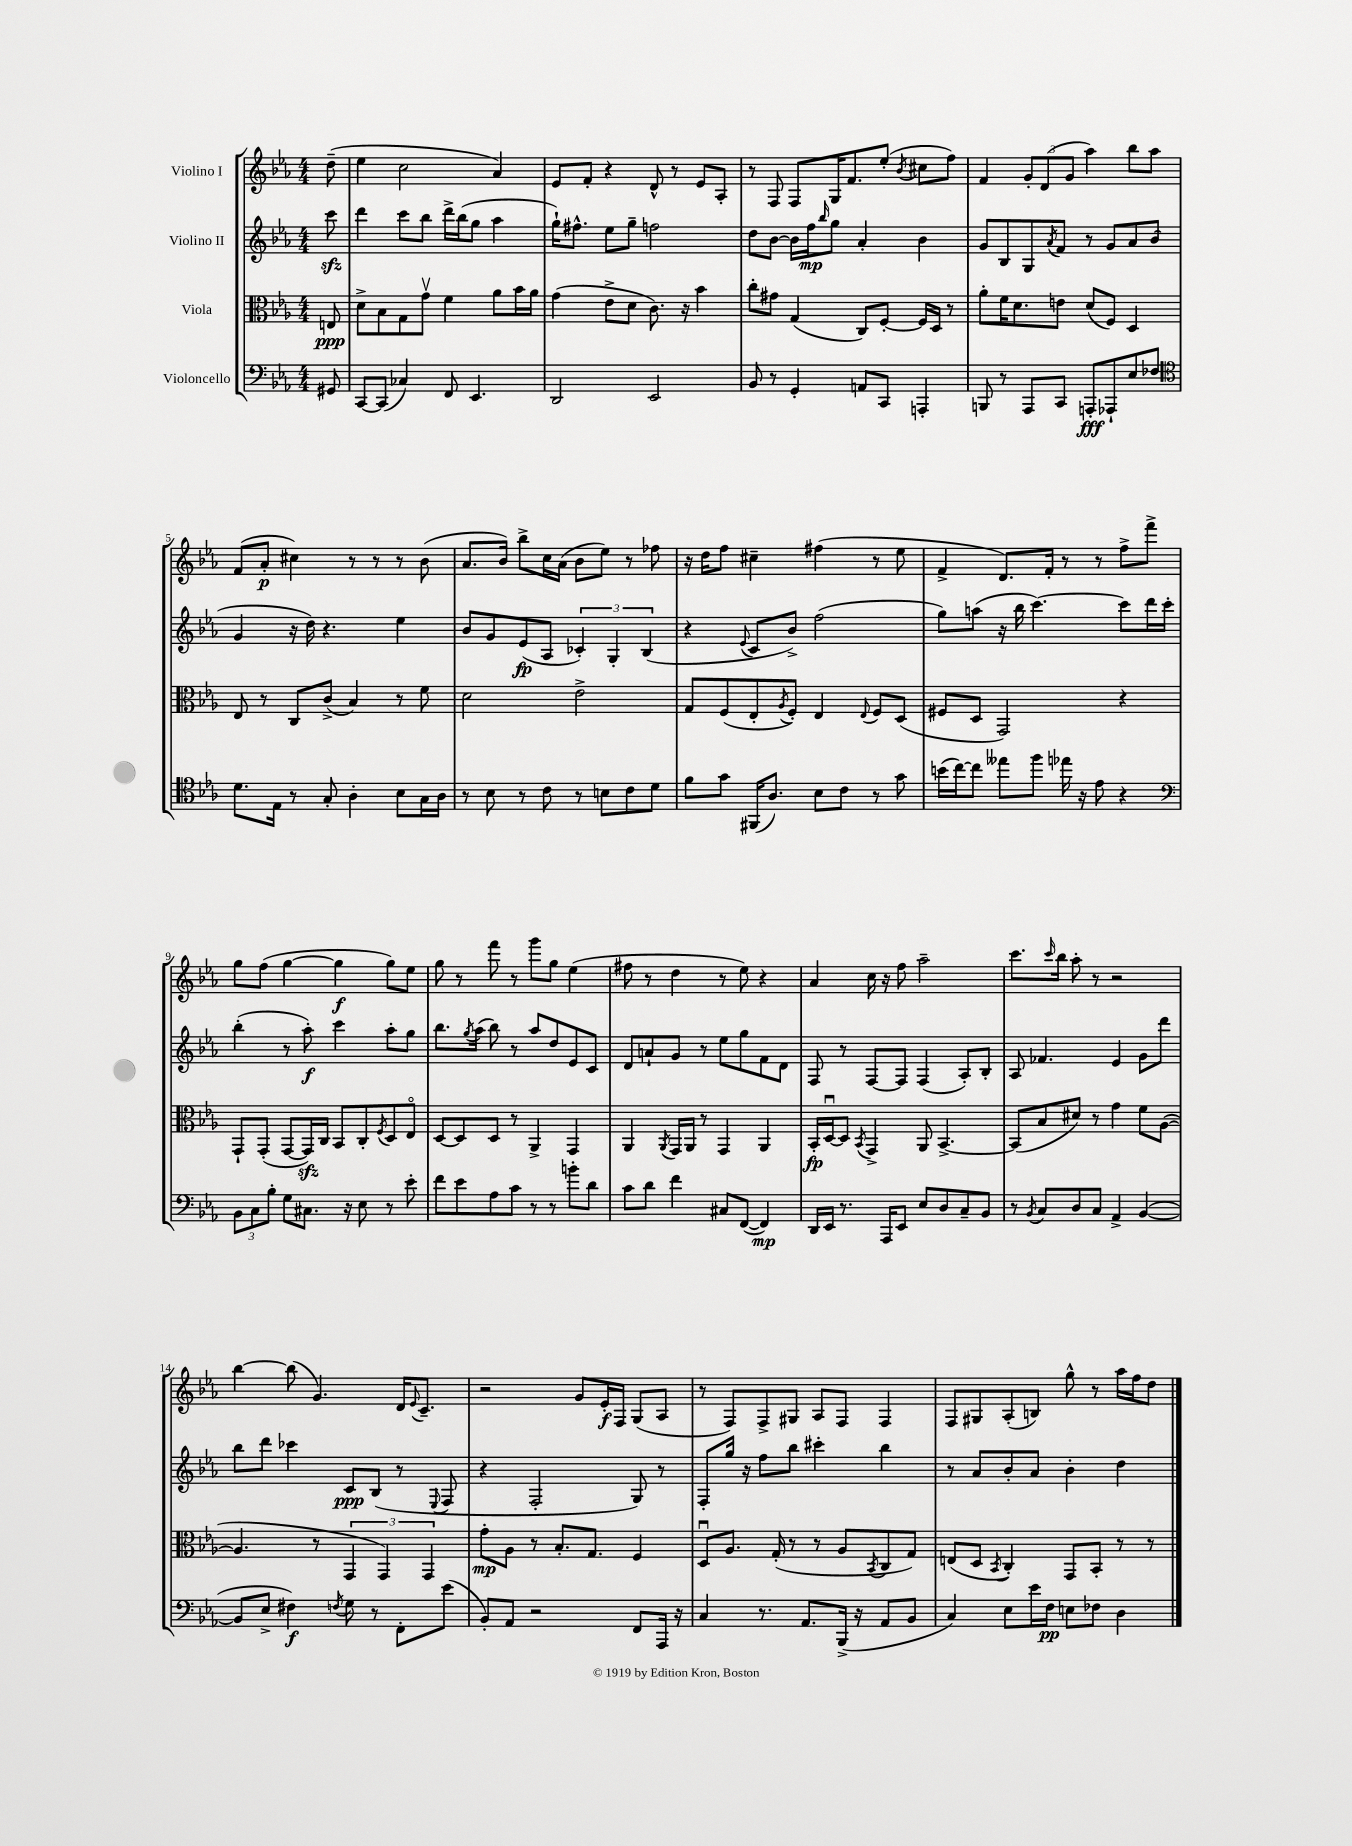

**kern	**dynam	**kern	**dynam	**kern	**dynam	**kern	**dynam
*part4	*part4	*part3	*part3	*part2	*part2	*part1	*part1
*staff4	*staff4	*staff3	*staff3	*staff2	*staff2	*staff1	*staff1
*I"Violoncello	*	*I"Viola	*	*I"Violino II	*	*I"Violino I	*
*clefF4	*	*clefC3	*	*clefG2	*	*clefG2	*
*k[b-e-a-]	*	*k[b-e-a-]	*	*k[b-e-a-]	*	*k[b-e-a-]	*
*M4/4	*	*M4/4	*	*M4/4	*	*M4/4	*
=	=	=	=	=	=	=	=
8GG#X/	.	8En/	ppp	8ccczz\	.	(8dd~\	.
=1	=1	=1	=1	=1	=1	=1	=1
[8CC/L	.	8d^\L	.	4ddd\	.	4ee-\	.
(8CC/J]	.	8B-\	.	.	.	.	.
4C-X/)	.	8G\	.	8ccc\L	.	2cc\	.
.	.	8gv\J	.	8bb-\J	.	.	.
8FF/	.	4f\	.	16ddd^\LL	.	.	.
.	.	.	.	(16bb-\J	.	.	.
4.EE-/	.	.	.	8gg\J	.	.	.
.	.	8a-\L	.	4aa-\	.	4a-/)	.
.	.	16b-\L	.	.	.	.	.
.	.	16a-\JJ	.	.	.	.	.
=2	=2	=2	=2	=2	=2	=2	=2
2DD/	.	(4g\	.	16gg`\KL)	.	8e-/L	.
.	.	.	.	8.ff#X^^\J	.	.	.
.	.	.	.	.	.	8f'/J	.
.	.	8e-^\L	.	8ee-\L	.	4r	.
.	.	8d\J	.	8gg~\J	.	.	.
2EE-/	.	8.c\)	.	2ffn\	.	8d^^/	.
.	.	.	.	.	.	8r	.
.	.	16r	.	.	.	.	.
.	.	4b-\	.	.	.	8e-/L	.
.	.	.	.	.	.	8A-'/J	.
=3	=3	=3	=3	=3	=3	=3	=3
8BB-/	.	8cc'\L	.	8dd\L	.	8r	.
8r	.	8g#X\J	.	[8b-\J	.	8F/	.
4GG'/	.	(4G/	.	16b-\LL]	.	8F/L	.
.	.	.	.	16ff\J	mp	.	.
.	.	.	.	16qqbb-/	.	.	.
.	.	.	.	8gg\J	.	16G/K	.
.	.	.	.	.	.	8.f/	.
8AAn/L	.	8C/L)	.	4a-'/	.	.	.
8CC/J	.	[8F'/J	.	.	.	(8ee-'/J	.
.	.	.	.	.	.	8qb-/	.
4AAAn'/	.	16F/LL]	.	4b-\	.	8cc#X\L	.
.	.	16D/JJ	.	.	.	.	.
.	.	8r	.	.	.	8ff\J)	.
=4	=4	=4	=4	=4	=4	=4	=4
8BBBn/	.	8a-'\L	.	8g/L	.	4f/	.
8r	.	16f\K	.	8B-/	.	.	.
.	.	8.d\	.	.	.	.	.
8AAA-/L	.	.	.	8G/	.	12g'/L	.
.	.	.	.	.	.	(12d/	.
.	.	.	.	8qa-/	.	.	.
8CC/J	.	8en\J	.	8f/J	.	.	.
.	.	.	.	.	.	12g/J	.
8AAAn'/L	fff	(8d/L	.	8r	.	4aa-\)	.
8AAA-X`/	.	8F/J)	.	8g/L	.	.	.
8E-/	.	4D/	.	8a-/	.	8bb-\L	.
8F-X/J	.	.	.	(8b-/J	.	8aa-\J	.
!!LO:LB:g=z
=5	=5	=5	=5	=5	=5	=5	=5
*clefC4	*	*	*	*	*	*	*
8.d\L	.	8E-/	.	4g/	.	(8f/L	.
.	.	8r	.	.	.	8a-'/J	p
16E-\Jk	.	.	.	.	.	.	.
8r	.	8C/L	.	16r	.	4cc#X\)	.
.	.	.	.	16dd\)	.	.	.
8G'/	.	(8c^/J	.	4.r	.	.	.
4A-'\	.	4B-/)	.	.	.	8r	.
.	.	.	.	.	.	8r	.
8B-\L	.	8r	.	4ee-\	.	8r	.
16G\L	.	8f\	.	.	.	(8b-\	.
16A-\JJ	.	.	.	.	.	.	.
=6	=6	=6	=6	=6	=6	=6	=6
8r	.	2d\	.	8b-/L	.	8.a-/L	.
8B-\	.	.	.	8g/	.	.	.
.	.	.	.	.	.	16b-/Jk)	.
8r	.	.	.	(8e-/	fp	8bb-^\L	.
8c\	.	.	.	8A-/J	.	16cc\L	.
.	.	.	.	.	.	(16a-\JJ	.
8r	.	2e-^\	.	6c-X'/)	.	8b-\L	.
8Bn\L	.	.	.	.	.	8ee-\J)	.
.	.	.	.	6G'/	.	.	.
8c\	.	.	.	.	.	8r	.
.	.	.	.	(6B-/	.	.	.
8d\J	.	.	.	.	.	8ff-X\	.
=7	=7	=7	=7	=7	=7	=7	=7
8f\L	.	8G/L	.	4r	.	16r	.
.	.	.	.	.	.	16dd\KL	.
8g\J	.	(8F/	.	.	.	8ff\J	.
.	.	.	.	8qqe-/	.	.	.
(16FF#X/KL	.	8E-'/	.	8c/L	.	4cc#X~\	.
8.A-/J)	.	.	.	.	.	.	.
.	.	8qA-/	.	.	.	.	.
.	.	8F'/J)	.	8b-^/J)	.	.	.
8B-\L	.	4E-/	.	(2ff\	.	(4ff#X\	.
8c\J	.	.	.	.	.	.	.
.	.	8qqE-/	.	.	.	.	.
8r	.	8F/L	.	.	.	8r	.
8g\	.	(8D/J	.	.	.	8ee-\	.
=8	=8	=8	=8	=8	=8	=8	=8
(16bn\LL	.	8F#X/L	.	8gg\L)	.	4f^/	.
[16cc\J)	.	.	.	.	.	.	.
8cc\J]	.	8D/J	.	(8aan\J	.	.	.
8ee--X\L	.	2GG/)	.	16r	.	8.d/L)	.
.	.	.	.	16bb-\	.	.	.
8ff\J	.	.	.	[4.ccc\)	.	.	.
.	.	.	.	.	.	16f'/Jk	.
16ee-X\	.	.	.	.	.	8r	.
16r	.	.	.	.	.	.	.
8e-\	.	.	.	.	.	8r	.
4r	.	4r	.	8ccc\L]	.	8ff^\L	.
.	.	.	.	16ddd\L	.	8fff^\J	.
.	.	.	.	16ccc'\JJ	.	.	.
!!LO:LB:g=z
=9	=9	=9	=9	=9	=9	=9	=9
*clefF4	*	*	*	*	*	*	*
12BB-\L	.	8GG`/L	.	(4bb-'\	.	8gg\L	.
12C\	.	.	.	.	.	.	.
.	.	(8GG'/J	.	.	.	(8ff\J	.
12B-'\J	.	.	.	.	.	.	.
8G\L	.	[8GG/L	.	8r	.	[4gg\	.
8.C#X\J	.	16GGzz/L])	.	8aa-'\)	f	.	.
.	.	16C/JJ	.	.	.	.	.
.	.	8BB-/L	.	4ccc\	.	4gg\]	f
16r	.	.	.	.	.	.	.
8E-\	.	8C'/	.	.	.	.	.
.	.	8qF/	.	.	.	.	.
8r	.	8D/	.	8aa-'\L	.	8gg\L)	.
8e-'\	.	8E-/J	.	8gg\J	.	8ee-\J	.
=10	=10	=10	=10	=10	=10	=10	=10
8f\L	.	[8D/L	.	8.bb-\L	.	8gg\	.
8e-\	.	8D/]	.	.	.	8r	.
.	.	.	.	8qgg/	.	.	.
.	.	.	.	(16aa-\Jk	.	.	.
8A-\	.	8D/J	.	8bb-\)	.	8fff\	.
8c\J	.	8r	.	8r	.	8r	.
8r	.	4AA-^/	.	8aa-/L	.	8ggg\L	.
8r	.	.	.	8dd/	.	8gg\J	.
8bn'\L	.	4GG/	.	8e-/	.	(4ee-\	.
8d\J	.	.	.	8c/J	.	.	.
=11	=11	=11	=11	=11	=11	=11	=11
8c\L	.	4AA-/	.	8d/L	.	8ff#X\	.
8d\J	.	.	.	8an`/	.	8r	.
.	.	8qAA-/	.	.	.	.	.
4f\	.	16GG/LL	.	8g/J	.	4dd\	.
.	.	16AA-/JJ	.	.	.	.	.
.	.	8r	.	8r	.	.	.
8C#X/L	.	4GG/	.	8ee-\L	.	8r	.
([8FF/J	.	.	.	8gg\	.	8ee-\)	.
4FF/])	mp	4AA-/	.	8f\	.	4r	.
.	.	.	.	8d\J	.	.	.
=12	=12	=12	=12	=12	=12	=12	=12
16DD/LL	.	16BB-'/LL	fp	8F/	.	4a-/	.
16EE-/JJ	.	[16Du/J	.	.	.	.	.
8.r	.	8D/J]	.	8r	.	.	.
.	.	8qBB-/	.	.	.	.	.
.	.	4GG^/	.	[8F/L	.	16cc\	.
16AAA-/KL	.	.	.	.	.	16r	.
8EE-/J	.	.	.	8F/J]	.	8ff\	.
8E-/L	.	8AA-/	.	(4F/	.	2aa-~\	.
8D/	.	[4.BB-^/	.	.	.	.	.
8C~/	.	.	.	8A-'/L)	.	.	.
8BB-/J	.	.	.	8B-'/J	.	.	.
=13	=13	=13	=13	=13	=13	=13	=13
8r	.	(8BB-/L]	.	8A-/	.	8.ccc\L	.
8qBB-/	.	.	.	.	.	.	.
8C/L	.	8B-/	.	4.f-X/	.	.	.
.	.	.	.	.	.	16qqccc/	.
.	.	.	.	.	.	16bb-\Jk	.
8D/	.	8d#X/J)	.	.	.	8aa-'\	.
8C/J	.	8r	.	.	.	8r	.
4AA-^/	.	4g\	.	4e-/	.	2r	.
([4BB-/	.	8f\L	.	8g\L	.	.	.
.	.	([8A-\J	.	8ddd\J	.	.	.
!!LO:LB:g=z
=14	=14	=14	=14	=14	=14	=14	=14
8BB-/L]	.	4.A-/]	.	8bb-\L	.	[4bb-\	.
8E-^/J	.	.	.	8ddd\J	.	.	.
4F#X\)	f	.	.	4ccc-X\	.	(8bb-\]	.
.	.	8r	.	.	.	4.g/)	.
8qFn/	.	.	.	.	.	.	.
8G\	.	6GG/	.	8c/L	ppp	.	.
8r	.	.	.	(8B-/J	.	.	.
.	.	6GG/)	.	.	.	.	.
8FF'\L	.	.	.	8r	.	16d/KL	.
.	.	.	.	.	.	8qqe-/	.
.	.	.	.	.	.	8.c~/J	.
.	.	6GG/	.	.	.	.	.
.	.	.	.	8qqE-/	.	.	.
(8e-\J	.	.	.	8F/	.	.	.
=15	=15	=15	=15	=15	=15	=15	=15
8BB-'/L)	.	8g'\L	mp	4r	.	2r	.
8AA-/J	.	8A-\J	.	.	.	.	.
2r	.	8r	.	2F'/	.	.	.
.	.	8.B-'/L	.	.	.	.	.
.	.	.	.	.	.	8g/L	.
.	.	8.G/J	.	.	.	.	.
.	.	.	.	.	.	16e-'/L	f
.	.	.	.	.	.	16F/JJ	.
8FF/L	.	4F/	.	8G/)	.	(8G/L	.
16AAA-/Jk	.	.	.	8r	.	8A-/J	.
16r	.	.	.	.	.	.	.
=16	=16	=16	=16	=16	=16	=16	=16
4C/	.	8Du/L	.	8F'/L	.	8r	.
.	.	8.A-/J	.	16gg/Jk	.	8F/L)	.
.	.	.	.	16r	.	.	.
8.r	.	.	.	8ff\L	.	8F^/	.
.	.	(16G'/	.	.	.	.	.
.	.	8r	.	8bb-\J	.	8G#X/J	.
8.AA-/L	.	.	.	.	.	.	.
.	.	8r	.	4ccc#X'\	.	8A-/L	.
(16BBB-^/Jk	.	8A-/L	.	.	.	8F/J	.
16r	.	.	.	.	.	.	.
.	.	8qBB-/	.	.	.	.	.
8AA-/L	.	8C/	.	4bb-\	.	4F/	.
8BB-/J	.	8G/J)	.	.	.	.	.
=17	=17	=17	=17	=17	=17	=17	=17
4C/)	.	(8En/L	.	8r	.	8F/L	.
.	.	8D/J	.	8a-/L	.	8G#X/	.
.	.	8qBB-/	.	.	.	.	.
8E-\L	.	4C'/)	.	8b-'/	.	(8A-'/	.
16e-\L	.	.	.	8a-/J	.	8Bn/J)	.
16F\JJ	pp	.	.	.	.	.	.
8En\L	.	8GG/L	.	4b-'\	.	8gg^^\	.
8F-X\J	.	8BB-'/J	.	.	.	8r	.
4D\	.	8r	.	4dd\	.	16aa-\LL	.
.	.	.	.	.	.	16ff\J	.
.	.	8r	.	.	.	8dd\J	.
==	==	==	==	==	==	==	==
*-	*-	*-	*-	*-	*-	*-	*-
